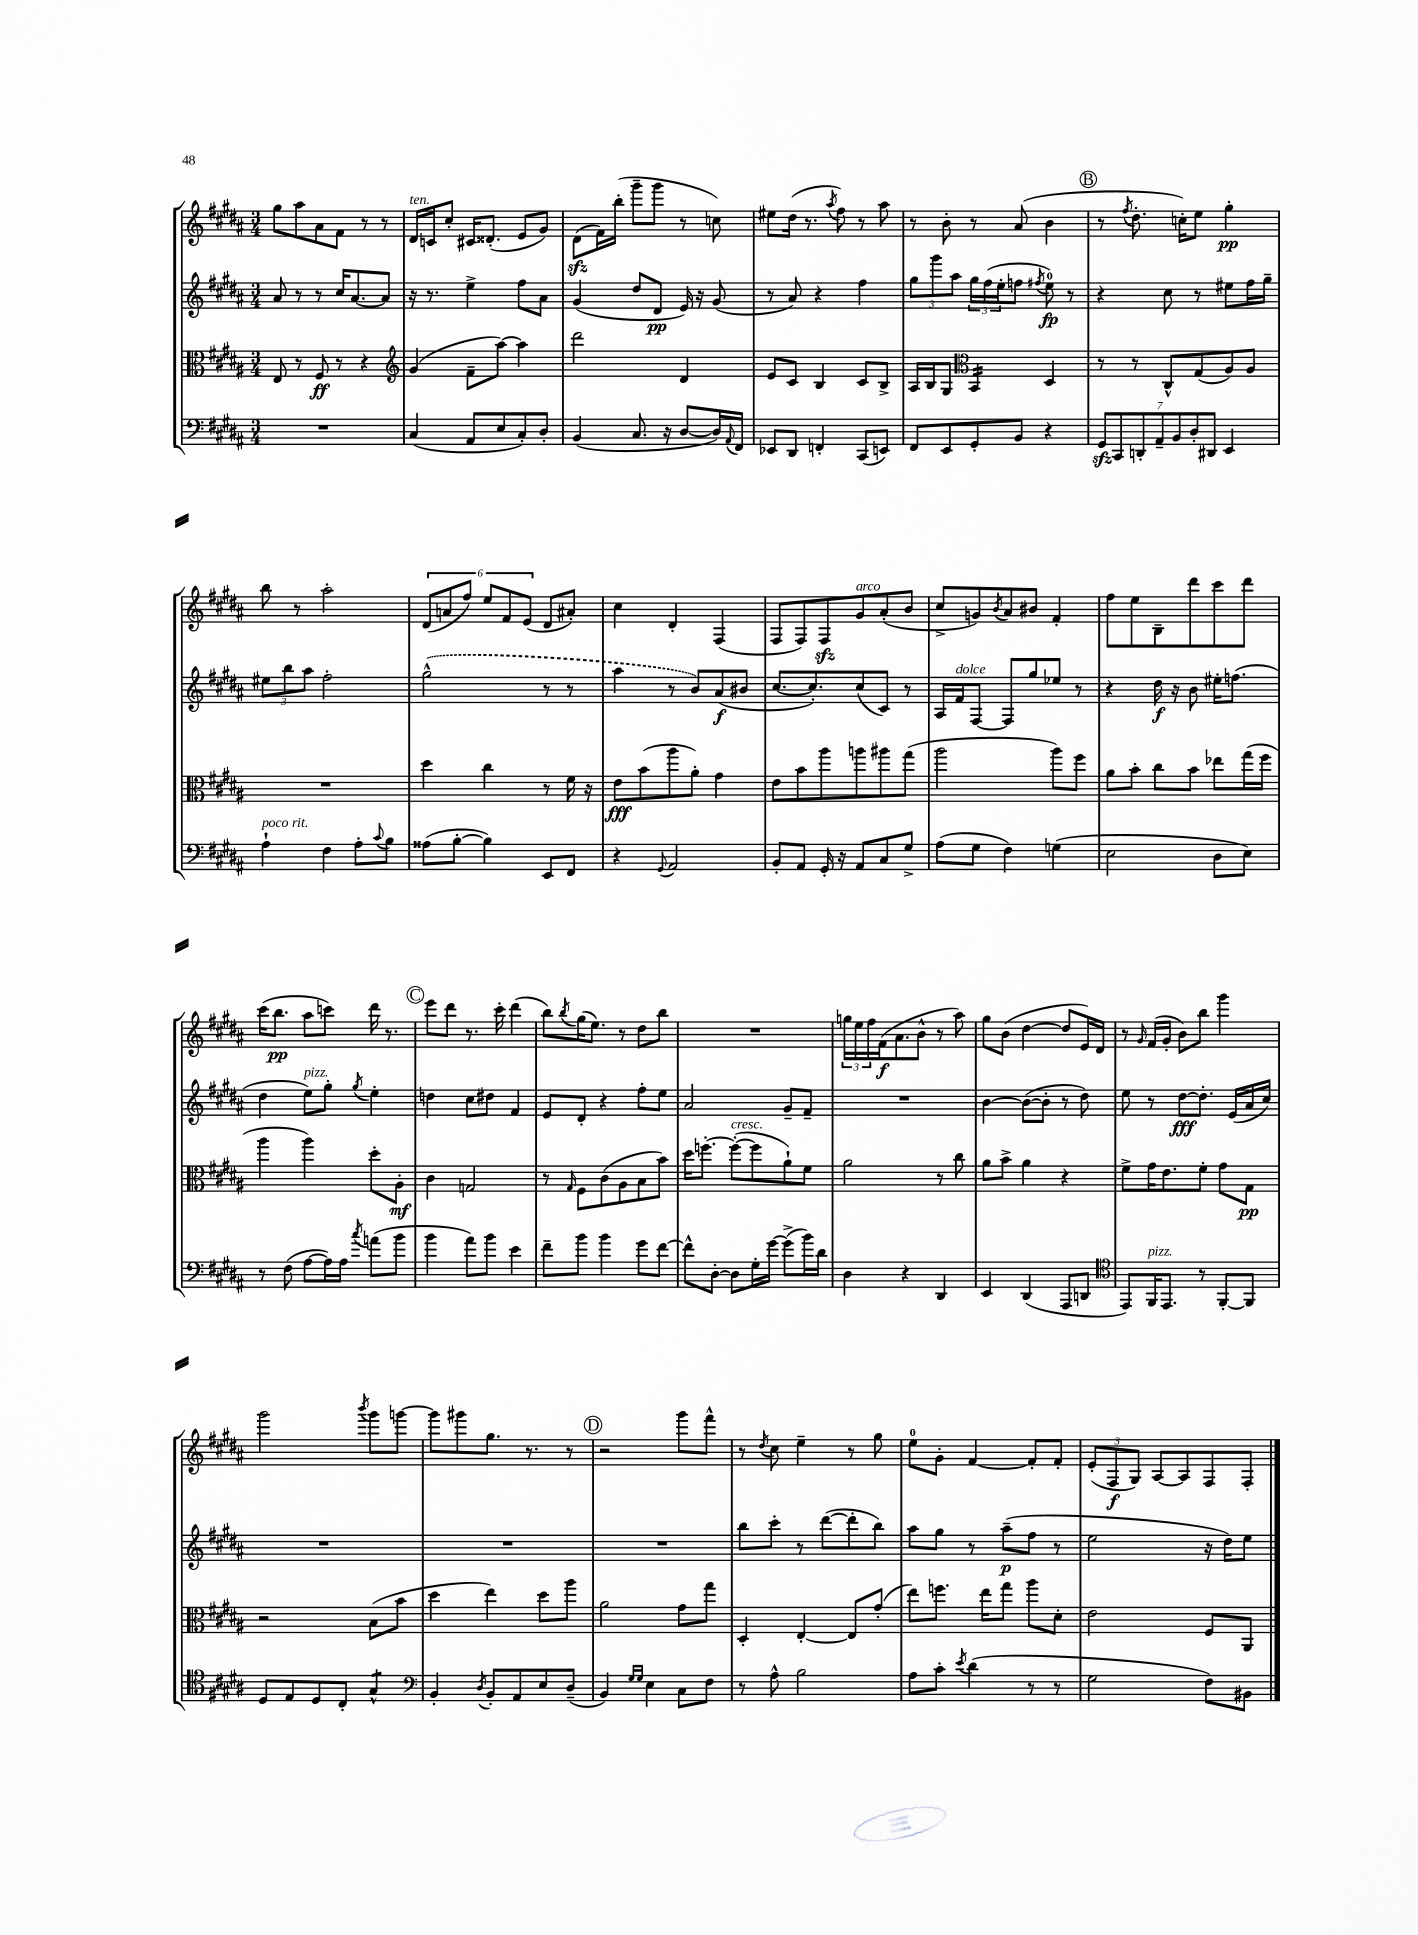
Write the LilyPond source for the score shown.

<<
\new StaffGroup <<
\new Staff = "s0" {
    \clef treble \key b \major \numericTimeSignature \time 3/4
    gis''8 ais''8 ais'8 fis'8 r8 r8 |
    dis'16^\markup { \italic "ten." } c'16 cis''8-. cis'16 disis'8.-.( e'8 gis'8) |
    dis'8\sfz( fis'16) b''16-.( gis'''8-- gis'''8 r8 c''8) |
    eis''8 dis''16( r8. \acciaccatura { ais''8 } fis''8) r8 ais''8 |
    r8 b'8-. r8 ais'8( b'4 |
    \mark \markup { \circle "B" } r8 \acciaccatura { fis''8 } dis''8.-. c''16-.) e''8 gis''4-.\pp |
    b''8 r8 ais''2-. |
    \tuplet 6/4 { dis'8( a'8 fis''8) e''8 fis'8 e'8( } dis'8 ais'8-.) |
    cis''4 dis'4-. fis4( |
    fis8 fis8) fis8\sfz gis'8^\markup { \italic "arco" } ais'8-.( b'8 |
    cis''8-> g'8) \acciaccatura { b'8 } ais'8 bis'8 fis'4-. |
    fis''8 e''8 b8-- dis'''8 cis'''8 dis'''8 |
    cis'''16( b''8.\pp ais''8 c'''8) dis'''16 r8. |
    \mark \markup { \circle "C" } e'''8 dis'''8 r8. cis'''16-. dis'''4( |
    b''8) \acciaccatura { b''8 } gis''16( e''8.) r8 dis''8 b''8 |
    R2. |
    \tuplet 3/2 { g''16 e''16 fis''16 } fis'16\f( ais'8. b'8-^ r8 ais''8) |
    gis''8 b'8( dis''4~ dis''8 e'16) dis'16 |
    r8 \grace { gis'16 } fis'16( gis'16-. b'8) b''8 gis'''4 |
    gis'''2 \acciaccatura { b'''8 } gis'''8 g'''8~ |
    g'''8 gis'''8 gis''8. r8. r8 |
    \mark \markup { \circle "D" } r2 gis'''8 fis'''8-^ |
    r8 \acciaccatura { dis''8 } cis''8 e''4-- r8 gis''8 |
    e''8-0 gis'8-. fis'4~ fis'8-. fis'8-. |
    \tuplet 3/2 { e'8-.( fis8\f gis8) } ais8~ ais8 fis8 fis8-. \bar "|." |
}
\new Staff = "s1" {
    \clef treble \key b \major \numericTimeSignature \time 3/4
    ais'8 r8 r8 cis''16 ais'8.~ ais'8 |
    r16 r8. e''4-> fis''8 ais'8 |
    gis'4( dis''8 dis'8\pp e'16) r16 gis'8( |
    r8 ais'8) r4 fis''4 |
    \tuplet 3/2 { gis''8 gis'''8 ais''8 } \tuplet 3/2 { gis''16 fis''16( e''16-. } f''8 \acciaccatura { fis''8 } e''8-0\fp) r8 |
    \mark \markup { \circle "B" } r4 cis''8 r8 eis''8 fis''16 gis''16-- |
    \tuplet 3/2 { eis''8 b''8 ais''8 } fis''2-. |
    \once \slurDashed gis''2-^( r8 r8 |
    ais''4 r8 b'8) ais'8\f( bis'8 |
    cis''8.~ cis''8.-.) cis''8( cis'8) r8 |
    ais16 fis'16^\markup { \italic "dolce" } fis8~ fis8 gis''8 ees''8 r8 |
    r4 dis''16\f r16 b'8 eis''16-. f''8.( |
    dis''4 e''8^\markup { \italic "pizz." }) gis''8-. \acciaccatura { gis''8 } e''4-. |
    \mark \markup { \circle "C" } d''4 cis''8 dis''8 fis'4 |
    e'8 dis'8-. r4 fis''8-. e''8 |
    ais'2 gis'8-- fis'8-- |
    R2. |
    b'4~ b'8~( b'8-. r8 dis''8) |
    e''8 r8 dis''8~\fff dis''8.-. e'16( ais'16 cis''16) |
    R2. |
    R2. |
    \mark \markup { \circle "D" } R2. |
    b''8 cis'''8-. r8 dis'''8~( dis'''8-. b''8) |
    ais''8 gis''8 r8 ais''8--\p( fis''8 r8 |
    e''2 r16 dis''16) e''8 \bar "|." |
}
\new Staff = "s2" {
    \clef alto \key b \major \numericTimeSignature \time 3/4
    e8 r8 fis8\ff r8 r4 |
    \clef treble gis'4( fis'8-- ais''8~) ais''4 |
    dis'''2 dis'4 |
    e'8 cis'8 b4 cis'8 b8-> |
    ais16 b16 gis8 \clef alto b,4:16 dis4 |
    \mark \markup { \circle "B" } r8 r8 cis8-^ gis8( ais8) ais8 |
    R2. |
    dis''4 cis''4 r8 fis'16 r16 |
    e'8\fff b'8( ais''8 ais'8-.) gis'4 |
    e'8 b'8 ais''8 a''8 ais''8 gis''8( |
    ais''2 ais''8) fis''8 |
    ais'8 b'8-. cis''8 b'8 ees''8 gis''16( fis''16 |
    ais''4 ais''4) dis''8-. ais8-.\mf |
    \mark \markup { \circle "C" } cis'4 g2 |
    r8 \grace { gis16 } fis8 cis'8( ais8 b8 b'8) |
    dis''16 f''8.~-. f''8~-.^\markup { \italic "cresc." }( f''8 ais'8-!) fis'8 |
    ais'2 r8 cis''8 |
    ais'8 b'8-> ais'4 r4 |
    fis'8-> gis'16 e'8. fis'8-. gis'8 gis8\pp |
    r2 b8( b'8 |
    dis''4 e''4) dis''8 ais''8 |
    \mark \markup { \circle "D" } ais'2 gis'8 gis''8 |
    dis4-. e4~-. e8 gis'8-.( |
    e''8) f''8. e''16 gis''8 ais''8 dis'8-. |
    e'2 fis8 ais,8 \bar "|." |
}
\new Staff = "s3" {
    \clef bass \key b \major \numericTimeSignature \time 3/4
    R2. |
    cis4( ais,8 e8 cis8-.) dis8-. |
    b,4( cis8. r16 dis8~ dis16) \appoggiatura { ais,8 } fis,16 |
    ees,8 dis,8 f,4-. cis,8( e,8) |
    fis,8 e,8 gis,8-. b,8 r4 |
    \mark \markup { \circle "B" } \tuplet 7/4 { gis,8\sfz cis,8 d,8-. ais,8-- b,8 dis8-. dis,8 } e,4 |
    ais4-!^\markup { \italic "poco rit." } fis4 ais8-. \appoggiatura { cis'8 } b8 |
    aisis8( b8~-. b4) e,8 fis,8 |
    r4 \appoggiatura { gis,8 } ais,2 |
    b,8-. ais,8 gis,16-. r16 ais,8 cis8 gis8-> |
    ais8( gis8 fis4) g4( |
    e2 dis8 e8) |
    r8 fis8( ais8~ ais16) ais16 \acciaccatura { cis''8 } a'8( b'8 |
    \mark \markup { \circle "C" } b'4 ais'8) b'8 e'4 |
    fis'8-- b'8 b'4 gis'8 fis'8~ |
    fis'8-^ dis8~-. dis8 gis16-. gis'16~ gis'8->( b'16) dis'16 |
    dis4 r4 dis,4 |
    e,4 dis,4( ais,,8 d,8 |
    \clef tenor e,8) fis,16^\markup { \italic "pizz." } e,8. r8 fis,8~-. fis,8 |
    dis8 e8 dis8 cis8-. gis4:8-^ |
    \clef bass b,4-. \acciaccatura { dis8 } b,8-. ais,8 e8 dis8--( |
    \mark \markup { \circle "D" } b,4) \grace { gis16 gis16 } e4 cis8 fis8 |
    r8 ais8-^ b2 |
    ais8 cis'8-. \acciaccatura { e'8 } dis'4( r8 r8 |
    gis2 fis8) bis,8 \bar "|." |
}
>>
>>
\layout { \context { \Score \remove "Bar_number_engraver" } }
